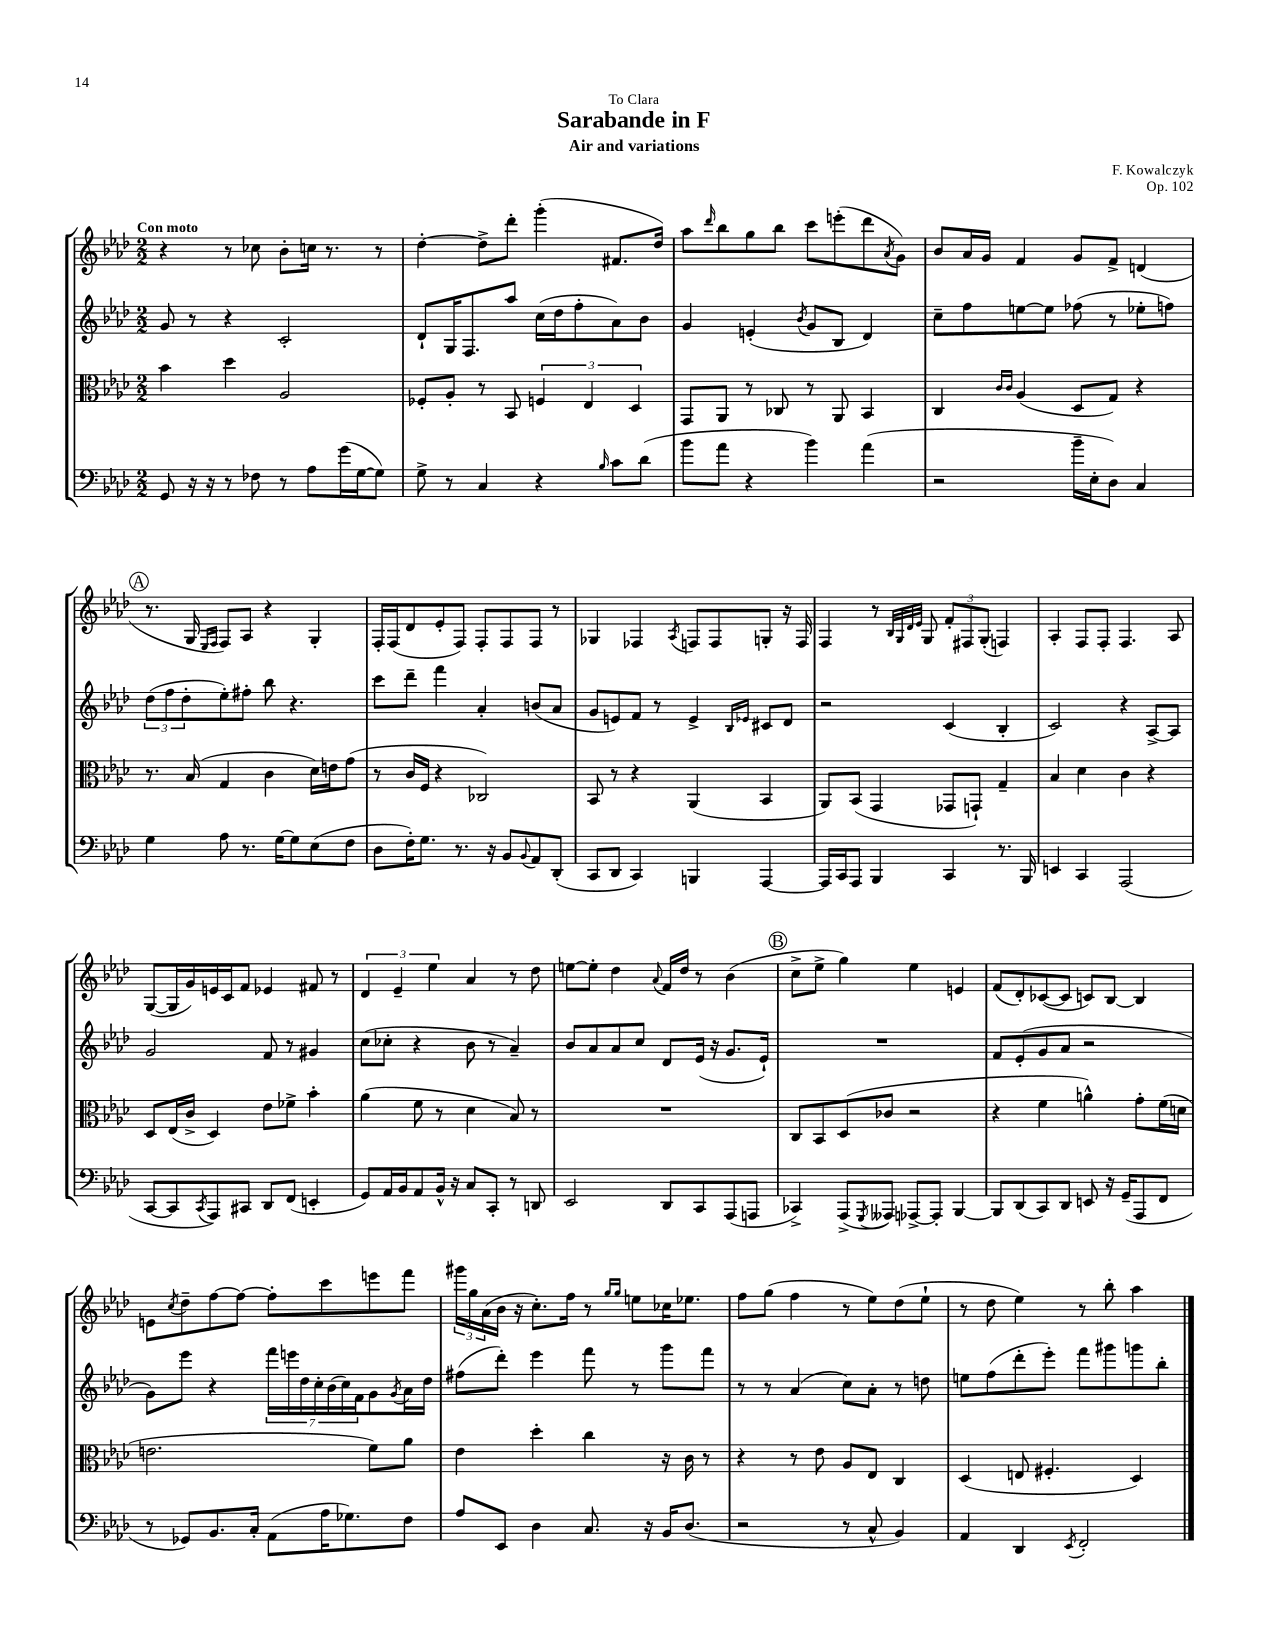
\header { title = "Sarabande in F" composer = "F. Kowalczyk" subtitle = "Air and variations" dedication = "To Clara" opus = "Op. 102" }
<<
\new StaffGroup <<
\new Staff = "s0" {
    \clef treble \key aes \major \numericTimeSignature \time 2/2 \tempo "Con moto"
    r4 r8 ces''8 bes'8-. c''16 r8. r8 |
    des''4~-. des''8-> des'''8-. g'''4-.( fis'8. des''16) |
    aes''8 \grace { des'''16 } bes''8 g''8 bes''8 c'''8 e'''8-.( des'''8 \acciaccatura { aes'8 } g'8) |
    bes'8 aes'16 g'16 f'4 g'8 f'8-> d'4( |
    \mark \markup { \circle "A" } r8. g16 \grace { ees16 f16 } f8) aes8 r4 g4-. |
    f16-. f16( des'8 ees'8-. f8) f8-. f8 f8 r8 |
    ges4 fes4 \acciaccatura { aes8 } f8 f8 g8-. r16 f16 |
    f4 r8 \grace { bes32 g32 des'32 ees'32 } g8 \tuplet 3/2 { f'8-. fis8 g8-.( } f4) |
    aes4-. f8 f8-. f4. aes8 |
    g8~( g16 g'16) e'16 c'16 f'8 ees'4 fis'8 r8 |
    \tuplet 3/2 { des'4 ees'4-- ees''4 } aes'4 r8 des''8 |
    e''8~ e''8-. des''4 \appoggiatura { aes'8 } f'16 des''16 r8 bes'4( |
    \mark \markup { \circle "B" } c''8-> ees''8-> g''4) ees''4 e'4 |
    f'8( des'8-.) ces'8~( ces'8 c'8) bes8~ bes4 |
    e'8 \acciaccatura { c''8 } des''8-- f''8~ f''8~ f''8-. c'''8 e'''8 f'''8 |
    \tuplet 3/2 { gis'''16 g''16 aes'16( } bes'16 r16 c''8.-.) f''16 r8 \grace { g''16 g''16 } e''8 ces''16 ees''8. |
    f''8 g''8( f''4 r8 ees''8) des''8( ees''8-! |
    r8 des''8 ees''4) r8 bes''8-. aes''4 \bar "|." |
}
\new Staff = "s1" {
    \clef treble \key aes \major \numericTimeSignature \time 2/2
    g'8 r8 r4 c'2-. |
    des'8-! g16 f8. aes''8 c''16( des''16 f''8-. aes'8) bes'8 |
    g'4 e'4-.( \acciaccatura { bes'8 } g'8 bes8 des'4) |
    c''8-- f''8 e''8~ e''8 fes''8( r8 ees''8-. f''8) |
    \mark \markup { \circle "A" } \tuplet 3/2 { des''8( f''8 des''8-. } ees''8-.) fis''8-. bes''8 r4. |
    c'''8 des'''8-- f'''4 aes'4-. b'8( aes'8 |
    g'8 e'8) f'8 r8 e'4-> \grace { bes16 ees'16 } cis'8 des'8 |
    r2 c'4( bes4-. |
    c'2) r4 aes8~-> aes8 |
    g'2 f'8 r8 gis'4 |
    c''8( ces''8-. r4 bes'8 r8 aes'4--) |
    bes'8 aes'8 aes'8 c''8 des'8 ees'16( r16 g'8. ees'16-!) |
    \mark \markup { \circle "B" } R1 |
    f'8 ees'8-.( g'8 aes'8 r2 |
    g'8) ees'''8 r4 \tuplet 7/4 { f'''16 e'''16 des''16 c''16-. bes'16( c''16) f'16 } g'8 \acciaccatura { g'8 } aes'16 des''16 |
    fis''8( des'''8-.) ees'''4 f'''8 r8 g'''8 f'''8 |
    r8 r8 aes'4( c''8) aes'8-. r8 d''8 |
    e''8 f''8( des'''8-. ees'''8-.) f'''8 gis'''8 g'''8 bes''8-. \bar "|." |
}
\new Staff = "s2" {
    \clef alto \key aes \major \numericTimeSignature \time 2/2
    bes'4 des''4 aes2 |
    fes8-. aes8-. r8 bes,8 \tuplet 3/2 { f4 ees4 des4 } |
    g,8 aes,8 r8 ces8 r8 aes,8 bes,4 |
    c4 \grace { c'16 c'16 } aes4( des8 g8) r4 |
    \mark \markup { \circle "A" } r8. bes16( g4 c'4 des'16) e'16 g'8( |
    r8 c'16 f16 r4 ces2) |
    bes,8 r8 r4 aes,4( bes,4 |
    aes,8) bes,8( g,4 ges,8 g,8-!) g4-- |
    bes4 des'4 c'4 r4 |
    des8 ees16( c'16-> des4) ees'8 fes'8-> bes'4-. |
    aes'4( f'8 r8 des'4 bes8) r8 |
    R1 |
    \mark \markup { \circle "B" } c8 bes,8 des8( ces'8 r2 |
    r4 f'4 a'4-^) g'8-. f'16( d'16 |
    e'2. f'8) aes'8 |
    ees'4 des''4-. c''4 r16 c'16 r8 |
    r4 r8 ees'8 aes8 ees8 c4 |
    des4( e8 fis4.-. des4) \bar "|." |
}
\new Staff = "s3" {
    \clef bass \key aes \major \numericTimeSignature \time 2/2
    g,8 r16 r16 r8 fes8 r8 aes8 g'16( g16~ g8) |
    g8-> r8 c4 r4 \grace { bes16 } c'8 des'8( |
    bes'8 aes'8 r4 bes'4) aes'4( |
    r2 bes'16-- ees16-. des8) c4 |
    \mark \markup { \circle "A" } g4 aes8 r8. g16~ g8 ees8( f8 |
    des8 f16-.) g8. r8. r16 bes,8 \appoggiatura { bes,8 } aes,8 des,8-.( |
    c,8 des,8 c,4) b,,4 aes,,4~ |
    aes,,16 c,16 aes,,8 bes,,4 c,4 r8. bes,,16 |
    e,4 c,4 aes,,2( |
    c,8~ c,8 \acciaccatura { c,8 } aes,,8) cis,8 des,8 f,8( e,4-. |
    g,8) aes,16 bes,16 aes,8 bes,16-^ r16 c8 c,8-. r8 d,8 |
    ees,2 des,8 c,8 aes,,8( a,,8 |
    \mark \markup { \circle "B" } ces,4->) aes,,8->( \acciaccatura { g,,8 } aeses,,8) aes,,8~-> aes,,8-. bes,,4~ |
    bes,,8 des,8( c,8) des,8 e,8 r16 g,16--( aes,,8 f,8 |
    r8 ges,8) bes,8. c16-. aes,8( aes16 ges8.) f8 |
    aes8 ees,8 des4 c8. r16 bes,16 des8.( |
    r2 r8 c8-^ bes,4) |
    aes,4 des,4 \acciaccatura { ees,8 } f,2-. \bar "|." |
}
>>
>>
\layout { \context { \Score \remove "Bar_number_engraver" } }
